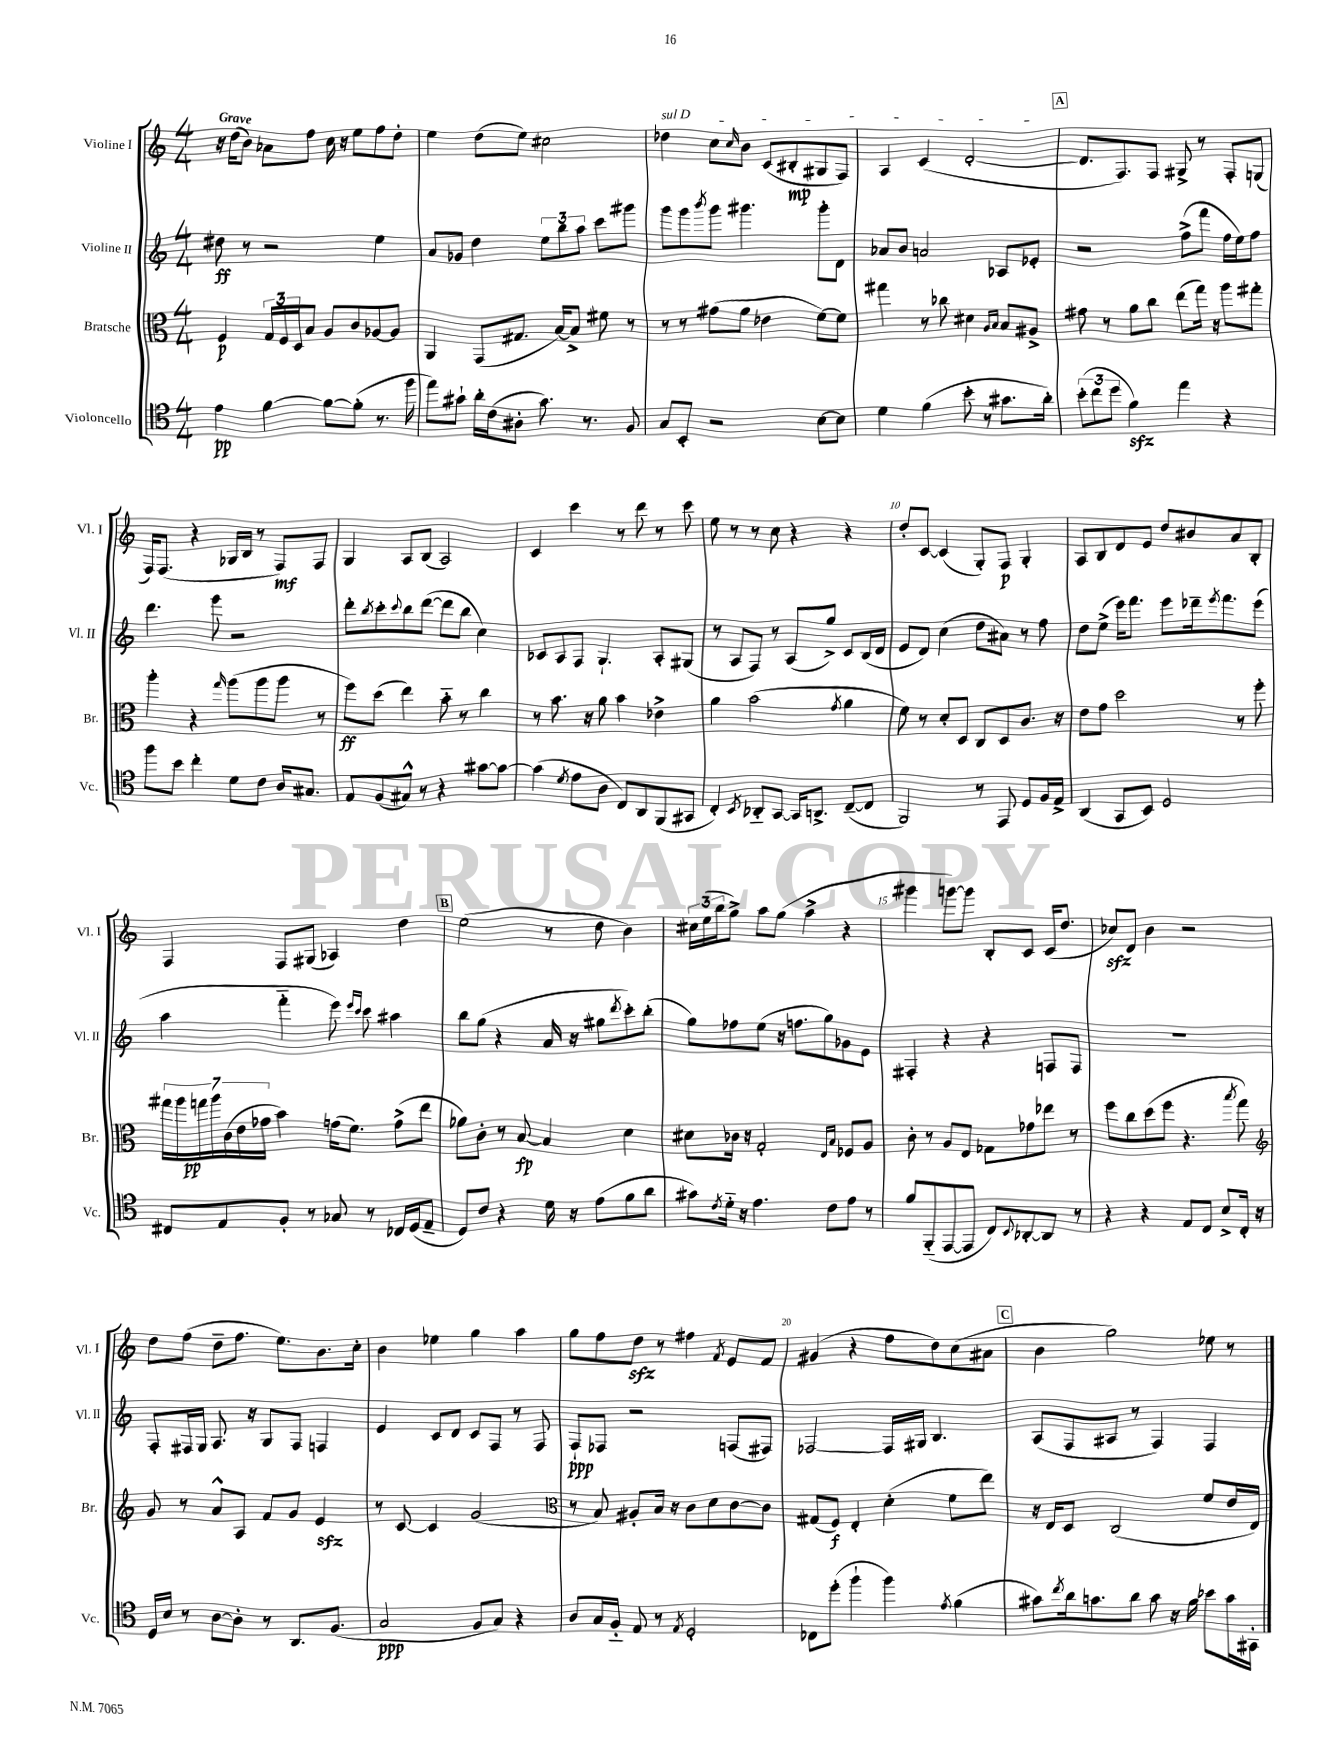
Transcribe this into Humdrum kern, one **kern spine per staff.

**kern	**kern	**kern	**kern
*staff4	*staff3	*staff2	*staff1
*clefC4	*clefC3	*clefG2	*clefG2
*k[]	*k[]	*k[]	*k[]
*M4/4	*M4/4	*M4/4	*M4/4
4e	4F	8dd#	16r
.	.	.	(16dd
.	.	8r	8b)
[4f	24G	2r	8a-
.	24F	.	.
.	24D	.	.
.	8B	.	8ff
8f_	8A	.	16cc
.	.	.	16r
(8f']	8c	.	8ee
8.r	[8A-	4ee	8ff
.	8A-]	.	8dd'
16ff	.	.	.
=	=	=	=
8ee)	4AA	8a	4ee
8g#`	.	8g-	.
16a'	(8GG	4dd	(8dd
(16c	.	.	.
8A#'	8.G#	.	8ee)
8.g#)	.	12ee	2cc#
.	[16B)	.	.
.	.	12bb	.
.	8B^]	.	.
.	.	12aa	.
8.r	.	.	.
.	8f#	8ccc	.
8F	8r	8ggg#	.
=	=	=	=
8G	8r	8ggg	4dd-
8BB'	8r	8ggg	.
.	.	8qbbb	.
2r	(8g#	8ggg	8cc
.	.	.	16qqcc
.	8a	4.ggg#	8b
.	4e-	.	(8c
.	.	.	8B#'
[8B	[8f)	8ggg#'	8G#
8B]	8f]	8d	8F)
=	=	=	=
4d	4gg#	8a-	4A
.	.	8b	.
(4f	8r	2a	(4c
.	8cc-	.	.
8b'	4d#	.	[2d'
8r	.	.	.
.	16qqA	.	.
.	16qqB	.	.
8.g#	8B	8A-	.
.	8A#^	8e-'	.
16a')	.	.	.
=	=	=	=
(12b'	8g#	2r	8.d]
12cc	.	.	.
.	8r	.	.
12dd	.	.	.
.	.	.	8.F)
4f)	8a	.	.
.	8cc	.	8F
4ee	(8ee	(8ff^	8G#^
.	16gg)	8fff	8r
.	16r	.	.
4r	8aa	16ff	8F'
.	.	16ee)	.
.	8gg#'	8ff	(8G
=	=	=	=
8ff	4aa'	4.ddd	16F)
.	.	.	(8.F
8b	.	.	.
4cc'	4r	.	4r
.	.	8eee	.
.	16qqgg	.	.
8d	(8aa	2r	16G-
.	.	.	16B
8c	8aa	.	8r
16A	8aa	.	8F)
8.G#	.	.	.
.	8r	.	8F
=	=	=	=
8E	8ff)	8ddd'	4G
.	.	8qbb	.
(8F	(8dd	8ccc'	.
.	.	8qqccc	.
8G#^^)	4ee)	8bb	8A
8r	.	([8ddd	(8B
4r	8b'~	8ddd]	2A)
.	8r	8bb	.
[8g#	4cc	4cc)	.
8g#_	.	.	.
=	=	=	=
(4g#]	8r	8c-	4c
.	8.b	8A	.
8qd	.	.	.
8e	.	8F	4ccc
.	16r	.	.
8A	8a	4.G`	.
8C)	4b	.	8r
8AA	.	.	8ddd
(8FF	4e-^	8A'	8r
8GG#	.	(8G#	8ccc
=	=	=	=
4C')	4a	8r	8ee
.	.	8A	8r
8qBB	.	.	.
8AA-'~	(2b	8F)	8r
[8GG	.	8r	8cc
16GG]	.	(8A	4r
8.AA^	.	.	.
.	.	8gg^)	.
.	8qg	.	.
([8C~	4a	8c	4r
8C]	.	(16B	.
.	.	16d	.
=	=	=	=
2FF)	8f)	8e	8dd'
.	8r	8d)	[8c
.	8d'	(4cc	(4c]
.	8D	.	.
8r	8C	8dd	8G')
8EE	8D	8a#)	8F
8D	8.c	8r	4G'
16F	.	8ff	.
16E^	16r	.	.
=	=	=	=
(4AA	8e	8dd	8A
.	8g	(8ee^	8B
8GG	2dd	16eee)	8d
.	.	8.fff	.
8BB)	.	.	8e
2D	.	8eee	8dd
.	.	16ddd-~	8b#
.	.	8qeee	.
.	.	8.fff	.
.	8r	.	8a
.	8ff'	(8eee	8B'
=	=	=	=
8C#	28gg#	4aa	4F
.	28aa	.	.
.	28gg	.	.
.	28aa	.	.
8E	.	.	.
.	(28c	.	.
.	28e	.	.
.	28g-	.	.
8F'	4b)	4fff'~	8F
8r	.	.	(8G#
8G-	(16g	8eee)	4A-)
.	8.f)	.	.
.	.	16qqeee	.
.	.	16qqccc	.
8r	.	8ccc	.
16C-	(8g^	4aa#	4dd
(16D	.	.	.
8E~	8ee	.	.
=	=	=	=
8D)	8a-)	8bb	(2ee
8c	8c'	(8gg	.
4r	8r	4r	.
.	[8B	.	.
16d	4B]	16a	8r
16r	.	16r	.
(8e	.	8gg#	8dd
.	.	8qddd	.
8f	4d	8ccc')	4b)
8a	.	(8bb'	.
=	=	=	=
8g#)	8d#	8gg)	24cc#
.	.	.	(24ee
.	.	.	24bb
8qc	.	.	.
16d'~	16c-	8ff-	8gg^)
16r	16r	.	.
4.e	2G'	(8ee	8aa
.	.	16r	(8gg
.	.	8.ff	.
.	.	.	4aa^
8c	.	8gg)	.
.	16qqE	.	.
.	16qqB	.	.
8e	8F-	8g-	4r
8r	8A	8e	.
=	=	=	=
8f	8c'	4F#'	4ggg#
(8FF'~	8r	.	.
[8EE	8A	4r	[8ggg)
8EE]	8E	.	8ggg]
8C)	8G-	4r	8B'
8qqBB	.	.	.
[8AA-'	8g-	.	8c
8AA-]	8ee-	8F	(16c
.	.	.	8.dd
8r	8r	8F	.
=	=	=	=
4r	8ff	1r	8cc-)
.	8cc	.	8d
4r	(8dd	.	4b
.	8ff	.	.
8E	4.r	.	2r
8C	.	.	.
8B^	.	.	.
.	8qbb	.	.
16C'	8gg)	.	.
16r	.	.	.
=	=	=	=
*	*clefG2	*	*
16D	8g	8F'	8dd
16B	.	.	.
8r	8r	16F#	(8ff
.	.	16G	.
[8A	8a^^	8.A	8dd~
8A']	8A	.	8.ff
.	.	16r	.
8r	8f	8G	.
.	.	.	8.ee)
8.AA	8g	8F#	.
.	4e	4F	8.b
(8.F	.	.	.
.	.	.	16cc'
=	=	=	=
2G	8r	4e	4b
.	[8c	.	.
.	4c]	8c	4ee-
.	.	8d	.
8F	(2g	8c	4gg
8G)	.	8F	.
4r	.	8r	4aa
.	.	8F	.
=	=	=	=
*	*clefC3	*	*
8A	8r	8F`	8gg
16G	8B)	8F-	8ff
16F'~	.	.	.
8E	8A#'	2r	8dd
8r	16B	.	8r
.	16r	.	.
8qE	.	.	.
2D'	8c	.	4ff#
.	8d	.	.
.	.	.	8qf
.	[8c	(8F	8e
.	8c]	8F#)	8f
=	=	=	=
8C-	(8G#	[2F-	(4g#
(8dd'	8F)	.	.
4ff`	4E'	.	4r
4ff)	(4d'	16F-]	8ff
.	.	16G#	.
.	.	4.B	8dd)
8qe	.	.	.
(4f	8f	.	(8cc
.	8ee)	.	8a#
=	=	=	=
8g#)	16r	(8A	4b
.	16E	.	.
8qcc	.	.	.
16a	8D	8F	.
8.g	.	.	.
.	(2C	8A#	2gg)
8a	.	8r	.
8g	.	4F)	.
16r	.	.	.
16f	.	.	.
8b-	8f	4F	8ee-
16g	16e	.	8r
16GG#'	16E)	.	.
==	==	==	==
*-	*-	*-	*-
